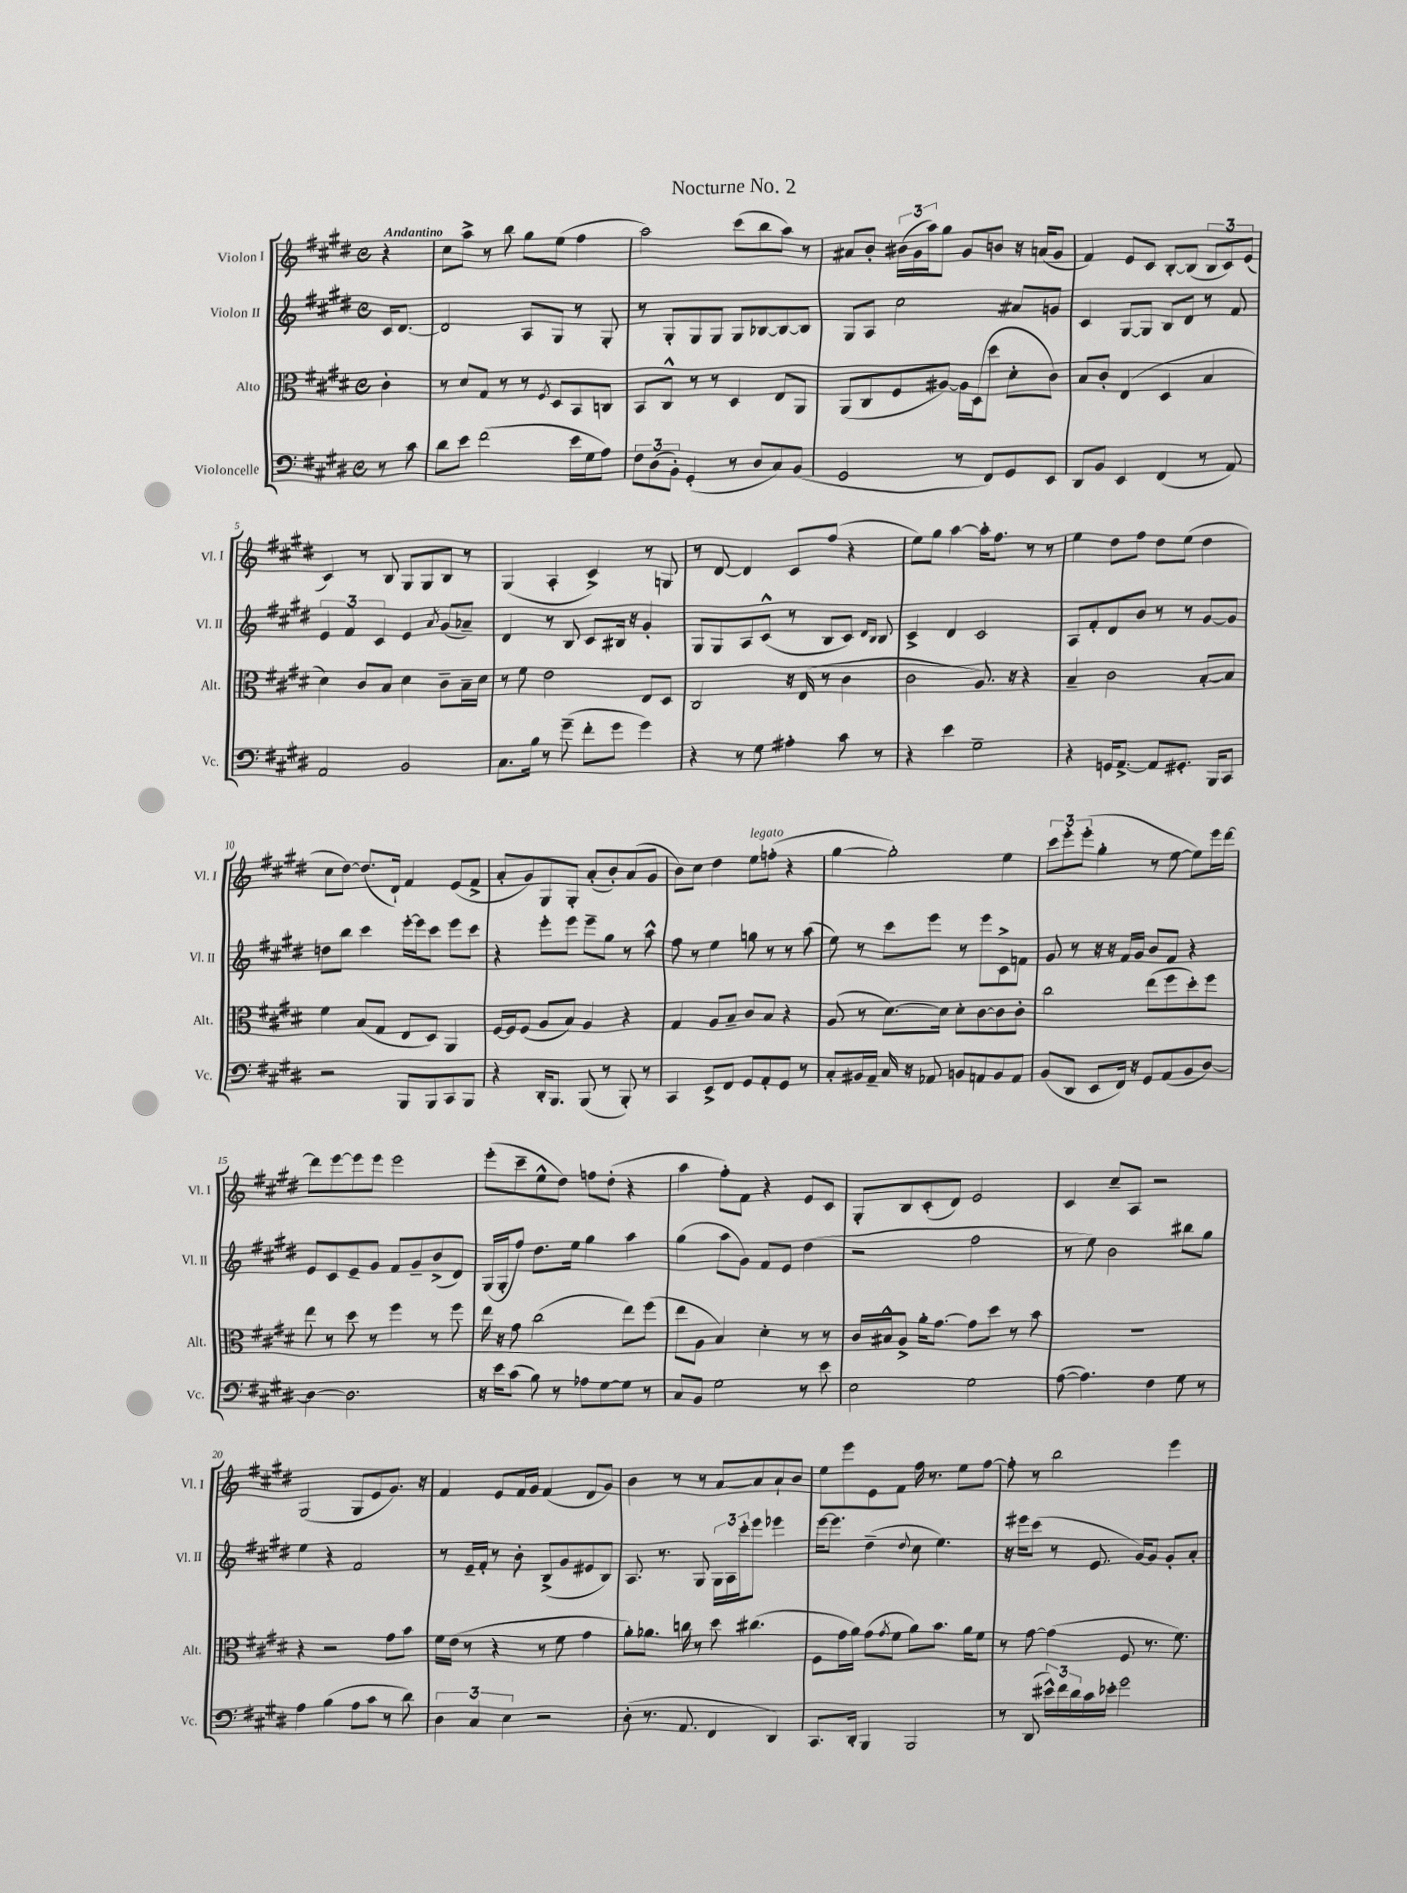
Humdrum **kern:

**kern	**kern	**kern	**kern
*part4	*part3	*part2	*part1
*staff4	*staff3	*staff2	*staff1
*I"Violoncelle	*I"Alto	*I"Violon II	*I"Violon I
*I'Vc.	*I'Alt.	*I'Vl. II	*I'Vl. I
*clefF4	*clefC3	*clefG2	*clefG2
*k[f#c#g#d#]	*k[f#c#g#d#]	*k[f#c#g#d#]	*k[f#c#g#d#]
*M4/4	*M4/4	*M4/4	*M4/4
*met(c)	*met(c)	*met(c)	*met(c)
=	=	=	=
!	!	!	!LO:TX:a:B:t=Andantino
8r	4c#'\	16c#/KL	4r
.	.	[8.d#/J	.
8c#\	.	.	.
=1	=1	=1	=1
8d#\L	8r	2d#/]	8cc#\L
8e\J	8d#/L	.	8aa^\J
(2f#\	8G#/J	.	8r
.	8r	.	8bb\
.	8r	8A/L	8gg#\L
.	8qF#/	.	.
.	8D#/L	8G#/J	(8ee\J
16e\LL	8BB/	8r	4ff#\
16G#\J	.	.	.
8A\J)	8Cn/J	8G#'/	.
=2	=2	=2	=2
12F#\L	8BB/L	8r	2aa\)
(12D#\	.	.	.
.	8C#^^/J	8G#'/L	.
12BB'\J)	.	.	.
(4GG#'/	8r	8G#/	.
.	8r	8G#/J	.
8r	4D#/	8G#/L	(8ccc#\L
8D#/L	.	[8B-X/	8bb\
8C#/)	8E/L	8B-/_	8aa\J)
(8BB/J	8AA/J	8B-/J]	8r
=3	=3	=3	=3
2GG#/	(8AA/L	8G#/L	8a#X/L
.	8C#/	8A/J	8b'/J
.	8F#/	2cc#\	(24b#X\LL
.	.	.	24g#\
.	.	.	24aa\J)
.	[8A#X/J)	.	8gg#\J
8r	16A#\LL]	.	8g#/L
.	(16D#\J	.	.
8FF#/L)	8dd#\J	.	8bn/J
8GG#/	8d#'\L	8a#X/L	16r
.	.	.	(16an/KL
8EE/J	8c#\J)	8gn/J	8g#/J
=4	=4	=4	=4
8DD#/L	8B/L	4c#/	4f#/)
8BB/J	8c#'/J	.	.
4EE/	(4E/	[8G#/L	8e/L
.	.	8G#/J]	8c#/J
(4FF#/	4D#/	8B/L	[8B'/L
.	.	8d#/J	(8B/J]
8r	4B/	8r	12B/L
.	.	.	12c#/)
8AA/)	.	8f#/	.
.	.	.	(12e/J
!!LO:LB:g=z
=5	=5	=5	=5
2AA/	4d#\)	6e/	4c#/)
.	.	6f#/	.
.	8c#/L	.	8r
.	.	6c#/	.
.	8B/J	.	8B/
2BB/	4d#\	4e/	8G#/L
.	.	.	8G#/
.	.	8qa/	.
.	8c#~\L	(8g#/L	8B/J
.	16B~\L	8a-X~/J)	8r
.	16d#\JJ	.	.
=6	=6	=6	=6
8.C#\L	8r	4d#/	(4G#/
.	8f#\	.	.
16B\Jk	.	.	.
8r	2e\	8r	4A'/
(8g#~\	.	8B/	.
8f#'\L	.	8c#/L	4c#^/)
8g#\J	.	16B#X/Jk	.
.	.	16r	.
4g#\)	8E/L	4g#'/	8r
.	8D#/J	.	8Gn/
=7	=7	=7	=7
4r	2C#/	8G#/L	8r
.	.	8G#/	[8d#/
8r	.	8A/	4d#/]
8G#\	.	(8c#^^/J	.
4A#X'\	16r	8r	8c#/L
.	(16E/	.	.
.	8r	8B/L	(8ff#/J
8c#\	4c#\	8c#/J)	4r
.	.	16qqd#/LL	.
.	.	16qqB/JJ	.
8r	.	8B/	.
=8	=8	=8	=8
4r	2c#\	4c#^/	8ee\L)
.	.	.	8gg#\J
4e\	.	4d#/	[4aa\
2G#~\	8.A/)	2c#/	16aa'\KL]
.	.	.	8.ff#\J
.	16r	.	.
.	4r	.	8r
.	.	.	8r
=9	=9	=9	=9
4r	4B~/	8A/L	4ee\
.	.	8f#'/	.
16GGn/KL	2c#\	8d#/	8dd#\L
[8.AA^/J	.	.	.
.	.	8b/J	8ff#\J
8AA/L]	.	8r	8dd#\L
8.GG#X'/J	.	8r	(8ee\J
.	[8B'/L	[8g#/L	4dd#\
16BBB/KL	.	.	.
8CC#/J	8B/J]	8g#/J]	.
!!LO:LB:g=z
=10	=10	=10	=10
2r	4f#\	8ddn\L	8cc#\L
.	.	8bb\J	[8dd#\J)
.	(8B/L	4ccc#\	(8.dd#/L]
.	8G#/J	.	.
.	.	.	16d#`/Jk)
8BBB/L	8E/L	[16eee'\LL	4f#/
.	.	16eee\J]	.
8BBB/	8D#/J)	8ccc#\J	.
8CC#/	4AA/	8eee\L	(8e/L
8BBB/J	.	8ccc#\J	8f#^/J
=11	=11	=11	=11
4r	[16F#/LL	4r	8a'/L
.	16F#/J]	.	.
.	(8F#/J	.	8g#/)
16DD#'/KL	8A/L	8eee'\L	8G#/
8.BBB/J	.	.	.
.	8B/J)	8eee\J	8G#'/J
(8BBB/	4A/	8eee~\L	(8a'/L
8r	.	8gg#\J	8b'/)
8BBB'/)	4r	8r	(8a/
8r	.	8aa^^\	8g#/J
=12	=12	=12	=12
4CC#/	4G#/	8ff#\	8b\L)
.	.	8r	8cc#\J
8EE^/L	8A/L	4ee\	4dd#\
8FF#/J	8B~/J	.	.
!	!	!	!LO:TX:a:i:t=legato
8GG#/L	8c#/L	8ggn\	8ee\L
8AA'/	8B/J	8r	(8ffn'\J
8GG#/J	4r	8r	4r
8r	.	(8aa\	.
=13	=13	=13	=13
8C#'/L	(8A/	8ee\)	[4gg#\
16BB#X/L	8r	8r	.
16AA~/JJ	.	.	.
16C#/	[8.d#\L)	8ccc#\L	2gg#'\])
16r	.	.	.
8AA-X/	.	8eee\J	.
.	16d#\Jk]	.	.
8BBn/L	8d#'\L	8r	.
8AAn/	[8c#\	8eee\L	.
8BB/	8c#\]	8c#^\	4ee\
8AA/J	8c#'\J	8fn\J	.
=14	=14	=14	=14
(8BB/L	2cc#\	8g#/	12ccc#\L
.	.	.	12eee'\
8DD#/J	.	8r	.
.	.	.	(12eee'\J
8EE/L	.	16r	4gg#'\
.	.	16r	.
16FF#/Jk)	.	16f#/LL	.
16r	.	16g#/JJ	.
8GG#/L	(8ee\L	8b/L	8r
(8AA/	8ff#\	8f#/J	[8ee\
8BB/	8dd#'\)	4r	8ee\L])
[8D#/J)	8ff#\J	.	16eee\L
.	.	.	[16ddd#\JJ
!!LO:LB:g=z
=15	=15	=15	=15
4D#\_	8ee\	8e/L	8ddd#\L]
.	8r	8c#/	[8eee\
2.D#\]	8dd#\	8e~/	8eee\]
.	8r	8g#/J	8eee\J
.	4ff#\	8f#/L	2eee\
.	.	8g#~/	.
.	8r	(8b^/	.
.	8ff#\	8d#/J)	.
=16	=16	=16	=16
16r	16ee\	(16G#/LL	(8eee'\L
16e\KL	16r	16G#'/J	.
(8c#\J	8g#\	8ff#/J)	8ccc#~\
8B\)	(2cc#\	8.dd#\L	8ee^^\
8r	.	.	8dd#\J)
.	.	16ee\Jk	.
8A-X\L	.	4gg#\	8ffn\L
[8G#\	.	.	(8dd#'\J
8G#\J]	8ee\L)	4aa\	4r
8r	(8ff#\J	.	.
=17	=17	=17	=17
8C#/L	8ee\L	(4gg#\	4aa\
8BB/J	8A\J	.	.
2G#\	4B/)	8aa\L	8ff#'\L)
.	.	8g#\J)	8f#\J
.	4d#'\	8f#/L	4r
.	.	8e/J	.
8r	8r	(4dd#\	8e/L
8e\	8r	.	8c#/J
=18	=18	=18	=18
2E\	16c#/LL	2r	8G#'/L
.	16B#X^^/J	.	.
.	8A^/J	.	8B/
.	16a'\KL	.	(8c#'/
.	[8.g#\J	.	.
.	.	.	8d#/J)
2G#\	8g#\L]	2ff#\	2e/
.	8dd#\J	.	.
.	8r	.	.
.	8b\	.	.
=19	=19	=19	=19
([8A\	1r	8r	4c#/
4.A\])	.	8ee\)	.
.	.	2b\	8cc#~/L
.	.	.	8A/J
4F#\	.	.	2r
8G#\	.	8bb#X\L	.
8r	.	8gg#\J	.
!!LO:LB:g=z
=20	=20	=20	=20
4A\	4r	4ee\	(2G#/
(4B\	2r	4r	.
8A\L	.	2f#/	8G#/L
8c#\J	.	.	8e/
8r	8g#\L	.	8.g#/J)
8d#\)	8b\J	.	.
.	.	.	16r
=21	=21	=21	=21
6D#\	16f#\LL	8r	4f#/
.	(16e\JJ	.	.
.	8r	16e~/LL	.
6C#/	.	.	.
.	.	16f#'/JJ	.
.	4r	8r	8e/L
6E\	.	.	.
.	.	8b'\	16f#/L
.	.	.	16g#/JJ
2r	8r	(8B^/L	(4f#/
.	8f#\	8g#/	.
.	4g#\	8e#X/	8d#/L
.	.	8B/J)	8g#/J)
=22	=22	=22	=22
(8D#'\	8a'\L)	8.A/	4b\
8.r	8.a-X\J	.	.
.	.	8.r	.
.	.	.	8r
8.AA/	16ccn\	.	.
.	8r	8G#/	8r
4FF#/	8dd#\	24G#\LL	[8a/L
.	.	24A\	.
.	.	24ccc#'\J	.
.	(4.cc#X\	8eee\J	8a/]
4DD#/)	.	4eee-X\	8a`/
.	.	.	8b/J
=23	=23	=23	=23
8.CC#/L	8F#\L	[16eee\KL	8ee\L
.	.	8.eee\J]	.
.	16g#\L	.	8eee\
16DD#'/Jk	16a\JJ)	.	.
4BBB/	(8g#\L	(4dd#~\	8e\
.	8qg#/	.	.
.	8f#\J	.	8f#\J
.	.	8qqdd#/	.
2BBB/	8a\L)	8cc#\	16ff#\
.	.	.	8.r
.	8.b\J	4.ee\)	.
.	.	.	8ee\L
.	16a\KL	.	.
.	8f#\J	.	[8ff#\J
=24	=24	=24	=24
8r	8r	16r	8ff#'\]
.	.	16eee#X\KL	.
(8DD#/	[8g#\	(8ccc#\J	8r
24e#X^^\LL)	(4g#\]	8r	2bb\
24f#\	.	.	.
24d#\	.	.	.
16c#\	.	8.e/	.
16e-X'\JJ	.	.	.
2g#\	8F#/	.	.
.	.	[16g#/KL)	.
.	8.r	8g#/J]	.
.	.	8g#'/L	4eee\
.	8.f#\)	.	.
.	.	8a'/J	.
==	==	==	==
*-	*-	*-	*-
